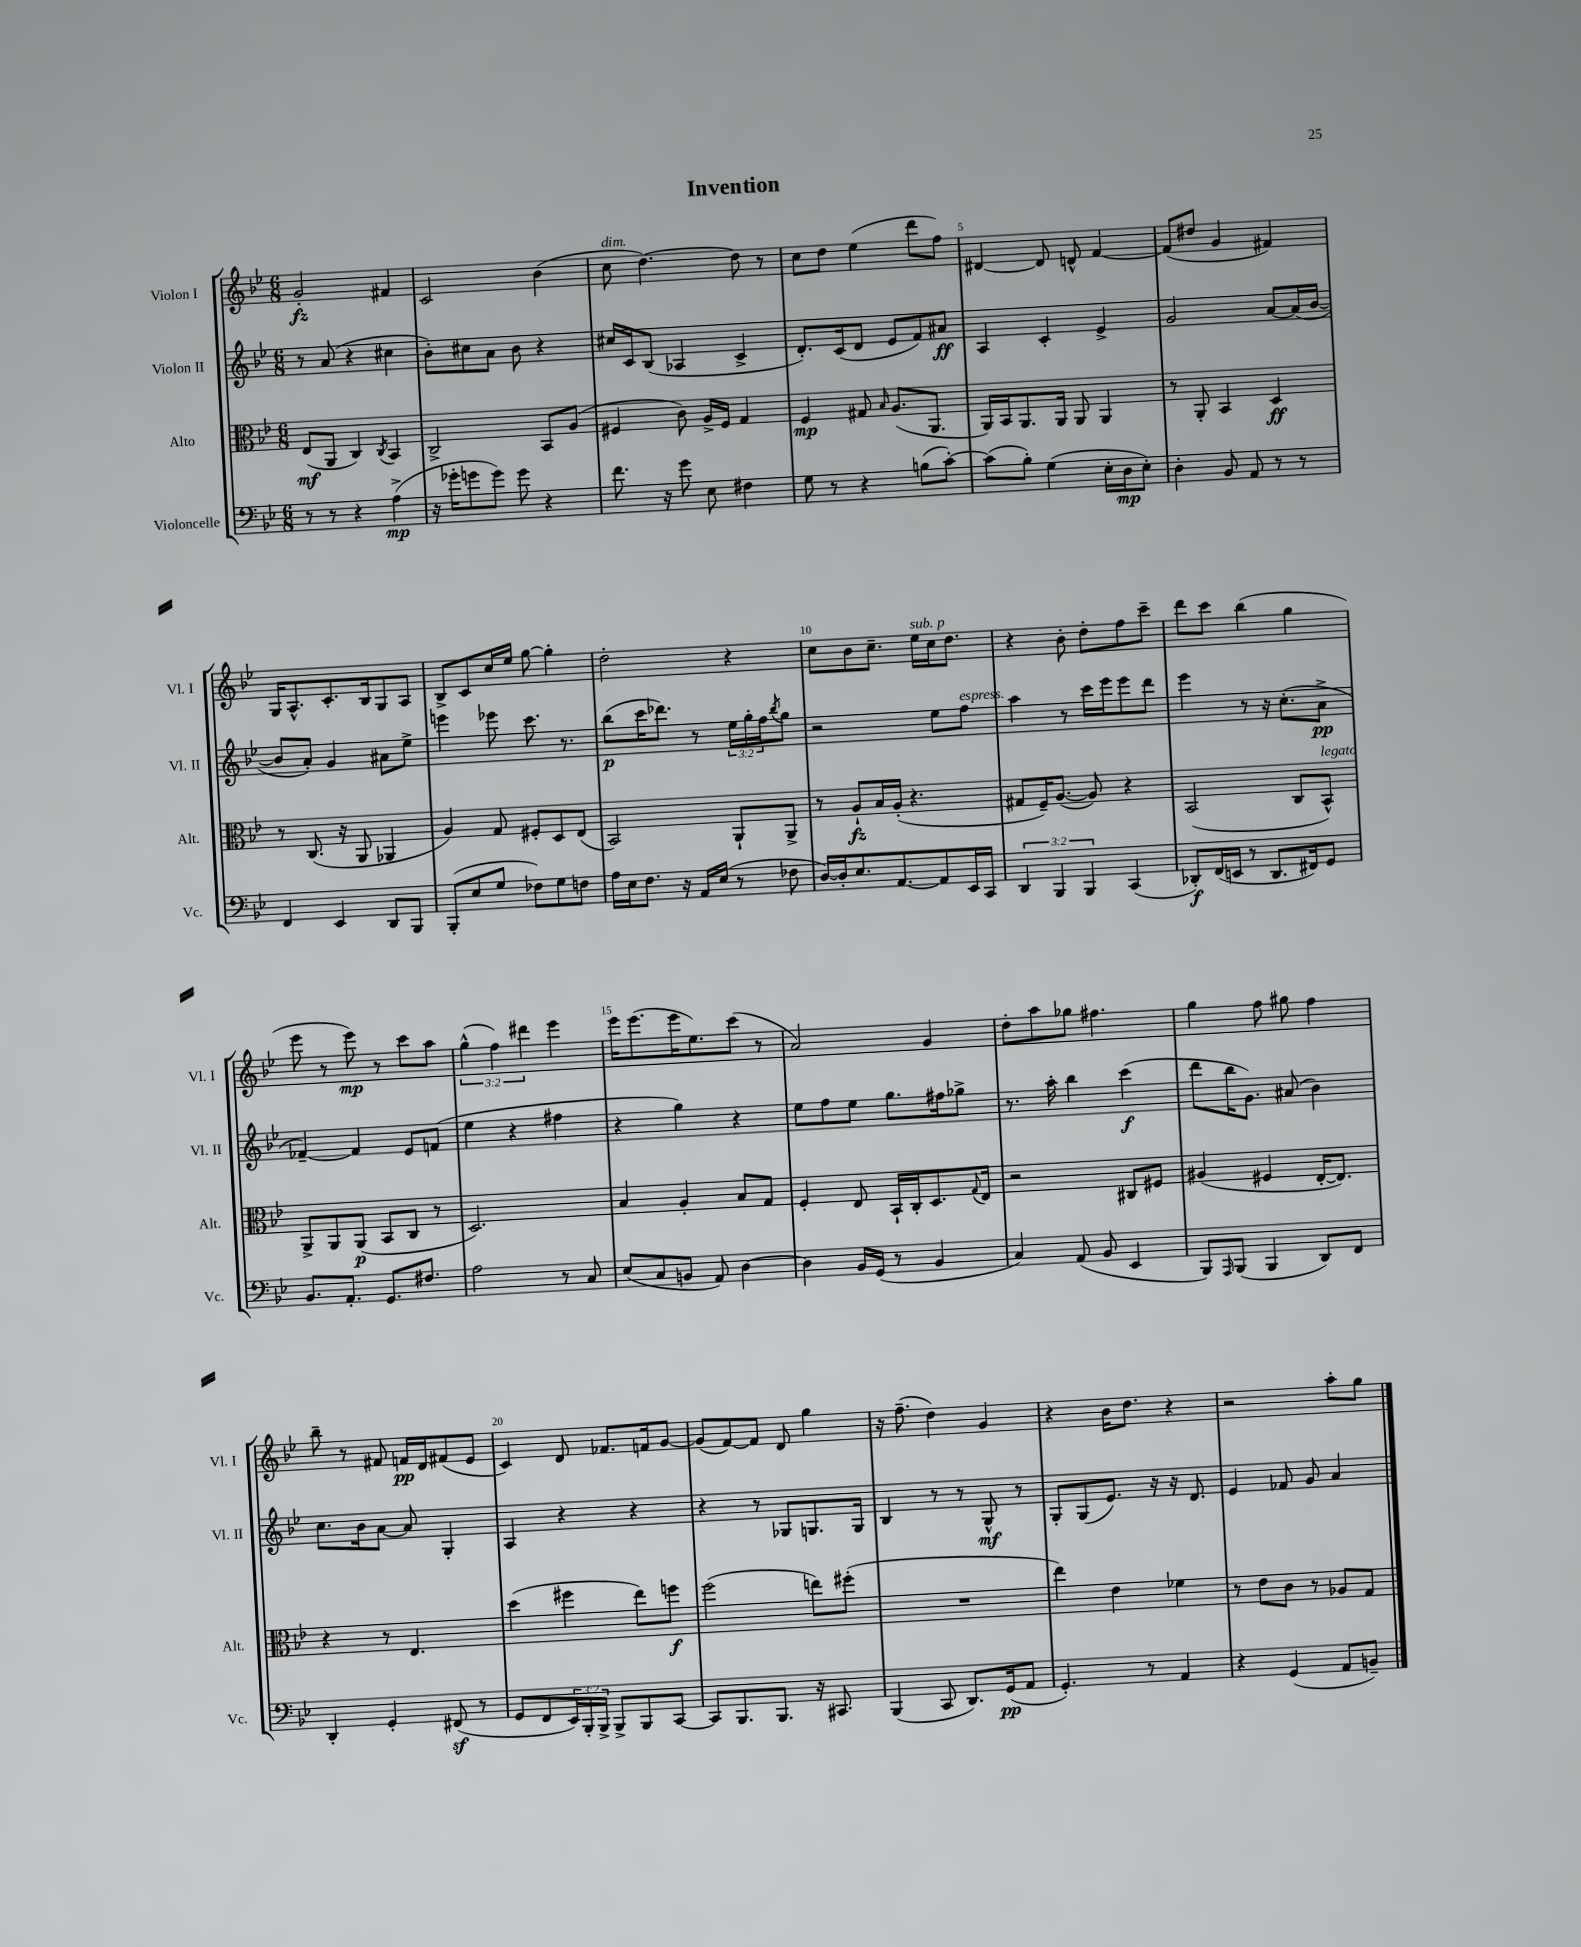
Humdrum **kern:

**kern	**kern	**kern	**kern
*staff4	*staff3	*staff2	*staff1
*clefF4	*clefC3	*clefG2	*clefG2
*k[b-e-]	*k[b-e-]	*k[b-e-]	*k[b-e-]
*M6/8	*M6/8	*M6/8	*M6/8
8r	(8E-	8r	2g'
8r	8AA	(8a	.
4r	4C)	4r	.
.	8qC	.	.
(4A^	4BB-	4cc#	4f#
=	=	=	=
16r	2C^	8b-')	2c
16g-'	.	.	.
8g	.	8cc#	.
8g)	.	8a	.
8g	.	8b-	.
4r	8BB-	4r	(4b-
.	(8A	.	.
=	=	=	=
8.f	4F#	16cc#	8cc
.	.	16c	.
.	.	(8B-	[4.dd)
16r	.	.	.
8g	8c)	4A-	.
8E-	16A^	.	.
.	16F#	.	.
4F#	4G	4c^	8dd]
.	.	.	8r
=	=	=	=
8G	4F	8.d')	8cc
8r	.	.	8dd
.	.	(16c	.
4r	8G#	8d	(4ee-
.	16qqB-	.	.
.	(8.A	8e-	.
(8B	.	8f)	8ddd
.	8.AA	.	.
[8c')	.	8a#	8ff)
=	=	=	=
(8c]	16AA)	4A	[4d#
.	16BB-	.	.
8B-')	8.AA	.	.
(4G	.	4c'	8d#]
.	16AA	.	.
.	8AA	.	8d^^
16E-'	4AA	4e-^	[4f
16D	.	.	.
8E-')	.	.	.
=	=	=	=
4D'	8r	2g	(8f]
.	8AA'	.	8dd#
8BB-	4BB-	.	4g
8AA	.	.	.
8r	4D	[8a	4f#)
8r	.	(16a]	.
.	.	[16b-	.
=	=	=	=
4FF	8r	8b-]	16G
.	.	.	8.A^^
.	(8.C	8a')	.
4EE-	.	4g	8.c'
.	16r	.	.
.	8AA	.	.
.	.	.	16B-
8DD	4AA-	8a#	8G
8BBB-	.	8ee-^	8A
=	=	=	=
(8BBB-'	4A)	4eee	8B-^
8E-	.	.	8c
8G	8G	8eee-	16cc
.	.	.	16ee-
8F-)	8F#'	8.ccc	[8gg
8G	8D	.	4gg']
.	.	8.r	.
8F	(8E-	.	.
=	=	=	=
16A	2BB-)	(8bb-	2dd'
16E-	.	.	.
8.F	.	16ccc	.
.	.	8.ddd-)	.
16r	.	.	.
16AA	.	8r	.
(16E-	.	.	.
8r	8AA`	24ee-	4r
.	.	24gg'	.
.	.	24ff	.
.	.	8qbb-	.
8F-	8AA^	8gg	.
=	=	=	=
[16D)	8r	2r	8cc
16D']	.	.	.
8.E-	8A`	.	8b-
.	16B-	.	8.cc~
[8.AA	(16A'	.	.
.	4.r	.	.
.	.	.	16ee-
8AA]	.	8ee-	16cc
.	.	.	8.dd
16EE-	.	8ff	.
16CC	.	.	.
=	=	=	=
6DD	8G#	4aa	4r
.	16F~)	.	.
6BBB-	.	.	.
.	([8.A	.	.
.	.	8r	8b-'
6BBB-	.	.	.
.	8A])	16ccc	8dd'
.	.	16eee-	.
(4CC	4r	8eee-	8ff
.	.	8ddd	8ccc~
=	=	=	=
8DD-')	(2BB-	4eee-	8ddd
(16FF	.	.	8ccc
16EE	.	.	.
8r	.	8r	(4bb-
8.DD-	.	16r	.
.	.	(8.cc'	.
.	8C	.	4gg
16FF#)	.	.	.
8GG	8BB-^^)	8a^	.
=	=	=	=
8.BB-	8AA^	[4f-~)	8eee-
.	8AA	.	8r
8.AA'	.	.	.
.	(8AA	4f-]	8eee-)
8.GG	8BB-	.	8r
.	8C	8e-	8ccc
8.F#	.	.	.
.	8r	(8f	8aa
=	=	=	=
2A	2.D)	4ee-	(6gg^^
.	.	.	6ff)
.	.	4r	.
.	.	.	6ddd#
8r	.	4ff#	4eee-
8C	.	.	.
=	=	=	=
(8E-	4B-	4r	16eee-
.	.	.	(8.eee-
8C	.	.	.
8BB	4A'	4gg)	16eee-
.	.	.	8.ee-)
8AA)	.	.	.
[4D	8B-	4r	(8ccc
.	8G	.	8r
=	=	=	=
4D]	4F'	8ee-	2a)
.	.	8ff	.
16BB-	8E-	8ee-	.
(16GG	.	.	.
8r	16BB-`	8.gg	.
.	16C'	.	.
4BB-	8.D	.	4g
.	.	16ff#	.
.	.	8gg-^	.
.	8qqG	.	.
.	16E-	.	.
=	=	=	=
4C)	2r	8.r	8dd'
.	.	.	8aa
.	.	16aa'	.
(8AA	.	4bb-	8gg-
8BB-	.	.	4.ff#
4EE-	8C#	(4ccc	.
.	8F#	.	.
=	=	=	=
8BBB-)	(4A#	8ddd	4gg
16qqAAA	.	.	.
(8BBB-	.	16bb-	.
.	.	8.g)	.
4BBB-	4F#	.	8ff
.	.	(8a#	8gg#
8DD)	[16E-'	4b-)	4ff
.	8.E-])	.	.
8FF	.	.	.
=	=	=	=
4DD'	4r	8.cc	8bb-~
.	.	.	8r
.	.	16b-	.
4GG'	8r	[8a	8f#
.	4.E-	8a]	16f
.	.	.	16d
(8FF#	.	4G'	(8f#
8r	.	.	8e-
=	=	=	=
8GG	(4dd	4A	4c)
8FF	.	.	.
24EE-)	4ff#	4r	8d
24BBB-'	.	.	.
24BBB-^	.	.	.
8BBB-^	.	.	8.f-
8BBB-	8ee-)	4r	.
.	.	.	16f
[8CC	8ff	.	[8g
=	=	=	=
8CC]	(2ff	4r	(8g]
8.BBB-	.	.	[8f)
.	.	8r	8f]
8.BBB-	.	.	.
.	.	8G-	8d
16r	8ee)	8.G	4gg
8.CC#	.	.	.
.	(8ff#'	.	.
.	.	16G	.
=	=	=	=
(4BBB-	2.r	4B-	16r
.	.	.	(8.ff~
8CC	.	8r	4dd)
8.DD)	.	8r	.
.	.	8G^^	4g
(16GG	.	.	.
8AA	.	8r	.
=	=	=	=
4.GG')	4ee-)	8G'	4r
.	.	(8G	.
.	4e-	8.e-)	16b-
.	.	.	8.dd
8r	.	.	.
.	.	16r	.
4AA	4f-	16r	4r
.	.	8.d	.
=	=	=	=
4r	8r	4e-	2r
.	8e-	.	.
(4GG	8c	8f-	.
.	8r	8g	.
8AA	8A-	4a	8aa'
8BB~)	8G	.	8gg
==	==	==	==
*-	*-	*-	*-
